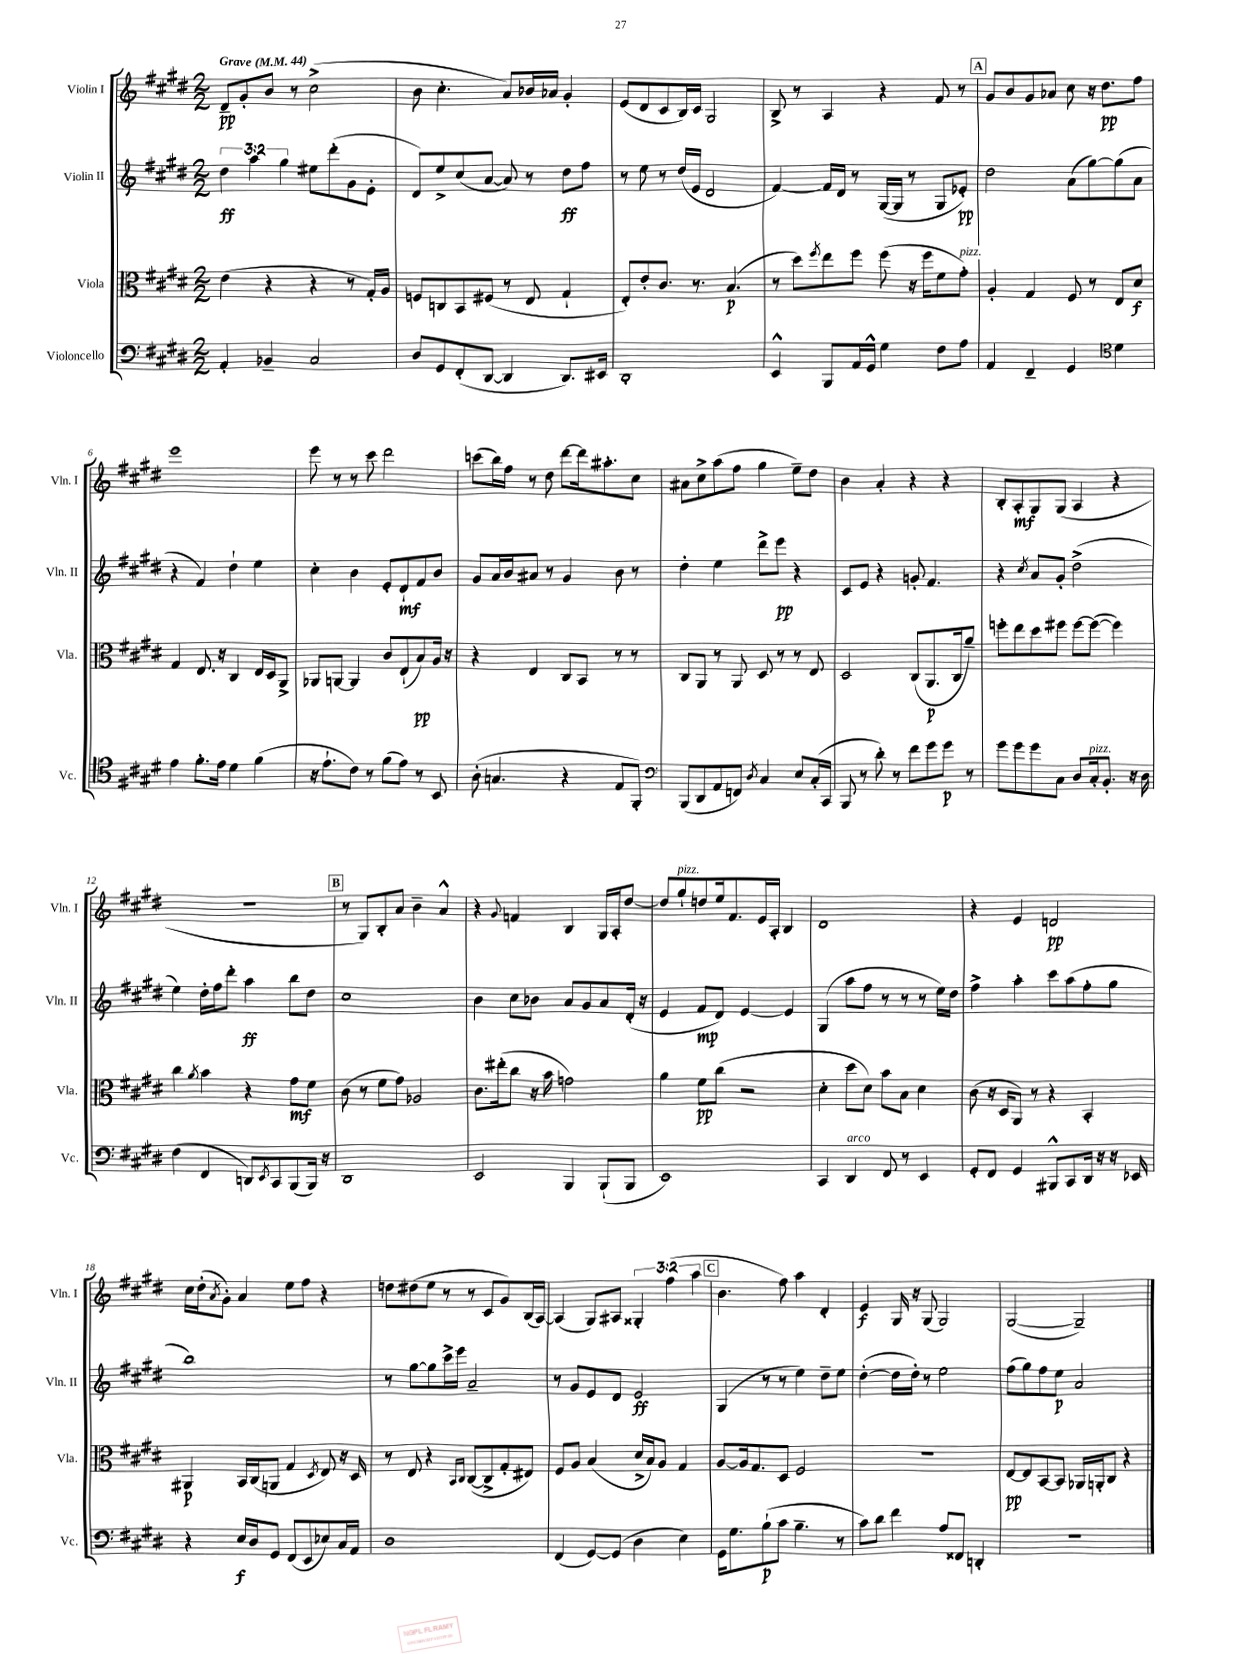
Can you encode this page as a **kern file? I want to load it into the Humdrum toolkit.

**kern	**dynam	**kern	**dynam	**kern	**dynam	**kern	**dynam
*part4	*part4	*part3	*part3	*part2	*part2	*part1	*part1
*staff4	*staff4	*staff3	*staff3	*staff2	*staff2	*staff1	*staff1
*I"Violoncello	*	*I"Viola	*	*I"Violin II	*	*I"Violin I	*
*I'Vc.	*	*I'Vla.	*	*I'Vln. II	*	*I'Vln. I	*
*clefF4	*	*clefC3	*	*clefG2	*	*clefG2	*
*k[f#c#g#d#]	*	*k[f#c#g#d#]	*	*k[f#c#g#d#]	*	*k[f#c#g#d#]	*
*M2/2	*	*M2/2	*	*M2/2	*	*M2/2	*
*MM44	*	*MM44	*	*MM44	*	*MM44	*
=1	=1	=1	=1	=1	=1	=1	=1
!	!	!	!	!	!	!LO:TX:a:B:t=Grave	!
4AA'/	.	(4e\	.	6dd#\	ff	8d#~/L	pp
.	.	.	.	.	.	8g#'/	.
.	.	.	.	6aa\	.	.	.
4BB-X~/	.	4r	.	.	.	8b/J	.
.	.	.	.	6gg#\	.	.	.
.	.	.	.	.	.	8r	.
2C#/	.	4r	.	8ee#X\L	.	(2cc#^\	.
.	.	.	.	(8ddd#'\	.	.	.
.	.	8r	.	8g#\	.	.	.
.	.	16G#'/LL)	.	8e'\J	.	.	.
.	.	16A/JJ	.	.	.	.	.
=2	=2	=2	=2	=2	=2	=2	=2
8D#/L	.	8Fn/L	.	8d#/L)	.	8b\	.
8GG#/	.	8Cn/	.	8ee^/	.	4.cc#'\	.
(8FF#'/	.	8BB/	.	(8cc#/	.	.	.
[8DD#/J	.	(8F#X/J	.	[8a/J	.	.	.
4DD#/]	.	8r	.	8a/])	.	8a/L)	.
.	.	8E/	.	8r	.	16b-X/L	.
.	.	.	.	.	.	16a-X/JJ	.
8.DD#/L)	.	4G#`/	.	8dd#\L	ff	4g#'/	.
.	.	.	.	8ff#\J	.	.	.
16EE#X/Jk	.	.	.	.	.	.	.
=3	=3	=3	=3	=3	=3	=3	=3
1DD#'	.	8E'/L)	.	8r	.	(8e/L	.
.	.	8e'/	.	8ee\	.	8d#/	.
.	.	8.c#/J	.	8r	.	8c#/	.
.	.	.	.	(16dd#/LL	.	16B/L)	.
.	.	8.r	.	16e/JJ	.	16c#/JJ	.
.	.	.	.	2d#/	.	2G#/	.
.	.	(4.B/	p	.	.	.	.
=4	=4	=4	=4	=4	=4	=4	=4
4EE^^/	.	8r	.	[4f#/)	.	8B^/	.
.	.	8dd#\L)	.	.	.	8r	.
.	.	8qff#/	.	.	.	.	.
8BBB/L	.	8ee\	.	16f#/LL]	.	4A/	.
.	.	.	.	16d#/JJ	.	.	.
16AA/L	.	8ff#\J	.	8r	.	.	.
16GG#^^/JJ	.	.	.	.	.	.	.
4G#\	.	(8ff#\	.	([16G#/LL	.	4r	.
.	.	.	.	16G#/JJ]	.	.	.
.	.	16r	.	8r	.	.	.
.	.	16ff#\KL	.	.	.	.	.
8F#\L	.	8f#\	.	8G#/L	.	8f#/	.
!	!	!LO:TX:a:i:t=pizz.	!	!	!	!	!
8A\J	.	8g#'\J)	.	8e-X'/J)	pp	8r	.
!!LO:REH:place=s1:t=A
=5	=5	=5	=5	=5	=5	=5	=5
4AA/	.	4A'/	.	2dd#\	.	8g#/L	.
.	.	.	.	.	.	8b/	.
4FF#~/	.	4G#/	.	.	.	8g#/	.
.	.	.	.	.	.	8a-X/J	.
4GG#/	.	8F#/	.	(8a\L	.	8cc#\	.
.	.	8r	.	[8gg#\)	.	16r	.
.	.	.	.	.	.	8.dd#\L	pp
*clefC4	*	*	*	*	*	*	*
4d#\	.	8E/L	.	(8gg#\]	.	.	.
.	.	8d#/J	f	8a\J	.	8ff#\J	.
!!LO:LB:g=z
=6	=6	=6	=6	=6	=6	=6	=6
4e\	.	4G#/	.	4r	.	1eee	.
8.f#'\L	.	8.E/	.	4f#/)	.	.	.
16e\Jk	.	16r	.	.	.	.	.
4d#\	.	4C#/	.	4dd#`\	.	.	.
(4f#\	.	16E/LL	.	4ee\	.	.	.
.	.	16D#/J	.	.	.	.	.
.	.	8AA^/J	.	.	.	.	.
=7	=7	=7	=7	=7	=7	=7	=7
16r	.	8AA-X/L	.	4cc#'\	.	8eee\	.
8.e`\L	.	.	.	.	.	.	.
.	.	[8AAn/J	.	.	.	8r	.
8c#\J)	.	4AA/]	.	4b\	.	8r	.
8r	.	.	.	.	.	8ccc#\	.
(8f#\L	.	8c#/L	.	8e'/L	.	2ddd#\	.
8e\J)	.	(8E`/	.	8d#`/	mf	.	.
8r	.	8B/)	pp	8f#/	.	.	.
8BB/	.	16A/Jk	.	8b/J	.	.	.
.	.	16r	.	.	.	.	.
=8	=8	=8	=8	=8	=8	=8	=8
(8A'\	.	4r	.	8g#/L	.	(8cccn\L	.
4.Gn/	.	.	.	16a/L	.	16bb\L)	.
.	.	.	.	16b/J	.	16ff#\JJ	.
.	.	4E/	.	8a#X/J	.	8r	.
.	.	.	.	8r	.	8dd#\	.
4r	.	8C#/L	.	4g#/	.	[8ddd#\L	.
.	.	8BB/J	.	.	.	16ddd#\k]	.
.	.	.	.	.	.	8.aa#X'\	.
8E/L	.	8r	.	8b\	.	.	.
8FF#'/J)	.	8r	.	8r	.	8cc#\J	.
=9	=9	=9	=9	=9	=9	=9	=9
*clefF4	*	*	*	*	*	*	*
(8BBB/L	.	8C#/L	.	4dd#'\	.	8a#X\L	.
8DD#/	.	8AA/J	.	.	.	8cc#^\	.
8AA/	.	8r	.	4ee\	.	(8aa\	.
8FFn/J)	.	8AA/	.	.	.	8ff#\J	.
8qD#/	.	.	.	.	.	.	.
4C#/	.	8D#/	.	8ddd#^\L	.	4gg#\	.
.	.	8r	.	8eee\J	pp	.	.
8E/L	.	8r	.	4r	.	8ee~\L)	.
(16C#'/L	.	8E/	.	.	.	8dd#\J	.
16CC#/JJ	.	.	.	.	.	.	.
=10	=10	=10	=10	=10	=10	=10	=10
8BBB/	.	2D#/	.	8c#/L	.	4b\	.
8r	.	.	.	8e/J	.	.	.
8d#'\)	.	.	.	4r	.	4a'/	.
8r	.	.	.	.	.	.	.
8f#\L	.	(8C#/L	.	8gn'/	.	4r	.
8g#\	.	8.AA/	p	4.f#/	.	.	.
8g#\J	p	.	.	.	.	4r	.
.	.	16C#/k	.	.	.	.	.
8r	.	8a~/J)	.	.	.	.	.
=11	=11	=11	=11	=11	=11	=11	=11
8g#\L	.	8ffn'\L	.	4r	.	8B'/L	.
8g#\	.	8ee\	.	.	.	8A'/	mf
.	.	.	.	8qcc#/	.	.	.
8g#\	.	8dd#\	.	8a/L	.	8G#/	.
8C#\J	.	8ff#X\J	.	8g#'/J	.	(8G#/J	.
8D#/L	.	[8ff#\L	.	(2dd#^\	.	4A/	.
!LO:TX:a:i:t=pizz.	!	!	!	!	!	!	!
16C#'/k	.	(8ff#\J_	.	.	.	.	.
8.BB'/J	.	.	.	.	.	.	.
.	.	4ff#\])	.	.	.	4r	.
16r	.	.	.	.	.	.	.
16D#\	.	.	.	.	.	.	.
!!LO:LB:g=z
=12	=12	=12	=12	=12	=12	=12	=12
(4F#\	.	4cc#\	.	4ee\)	.	1r	.
.	.	8qa/	.	.	.	.	.
4FF#/	.	4b\	.	16dd#'\LL	.	.	.
.	.	.	.	16ff#\J	.	.	.
.	.	.	.	8ddd#'\J	.	.	.
8DDn/L)	.	4r	.	4aa\	ff	.	.
8qEE/	.	.	.	.	.	.	.
8CC#/	.	.	.	.	.	.	.
(8BBB/	.	8g#\L	mf	8bb\L	.	.	.
16BBB/Jk)	.	8f#\J	.	8dd#\J	.	.	.
16r	.	.	.	.	.	.	.
!!LO:REH:place=s1:t=B
=13	=13	=13	=13	=13	=13	=13	=13
1DD#	.	(8c#\	.	1cc#	.	8r	.
.	.	8r	.	.	.	8G#/L)	.
.	.	8f#\L	.	.	.	8B'/	.
.	.	8g#\J)	.	.	.	8a/J	.
.	.	2A-X/	.	.	.	4b~\	.
.	.	.	.	.	.	4a^^/	.
=14	=14	=14	=14	=14	=14	=14	=14
2EE/	.	8.c#\L	.	4b\	.	4r	.
.	.	(16ee#X'\k	.	.	.	.	.
.	.	.	.	.	.	8qqg#/	.
.	.	8cc#\J	.	8cc#\L	.	4fn/	.
.	.	16r	.	8b-X\J	.	.	.
.	.	16b\	.	.	.	.	.
4BBB/	.	2gn\)	.	8a/L	.	4B/	.
.	.	.	.	8g#/	.	.	.
(8BBB`/L	.	.	.	8a/	.	16G#/LL	.
.	.	.	.	.	.	16A'/J	.
8BBB/J	.	.	.	(16d#'/Jk	.	[8dd#/J	.
.	.	.	.	16r	.	.	.
=15	=15	=15	=15	=15	=15	=15	=15
1EE)	.	4a\	.	4e/	.	8dd#/L]	.
!	!	!	!	!	!	!LO:TX:a:i:t=pizz.	!
.	.	.	.	.	.	8gg#`/	.
.	.	8f#\L	pp	8f#/L	mp	8ddn/	.
.	.	(8cc#\J	.	8d#/J)	.	16ee/k	.
.	.	.	.	.	.	8.f#/	.
.	.	2r	.	[4e/	.	.	.
.	.	.	.	.	.	16e/L	.
.	.	.	.	.	.	16A'/JJ	.
.	.	.	.	4e/]	.	4B/	.
=16	=16	=16	=16	=16	=16	=16	=16
4CC#/	.	4d#'\	.	(4G#/	.	1d#	.
!LO:TX:a:i:t=arco	!	!	!	!	!	!	!
4DD#/	.	8dd#\L	.	8aa\L	.	.	.
.	.	8d#\J)	.	8ff#\J	.	.	.
8FF#/	.	8b\L	.	8r	.	.	.
8r	.	8B\J	.	8r	.	.	.
4EE/	.	4d#\	.	8r	.	.	.
.	.	.	.	16ee\LL)	.	.	.
.	.	.	.	16dd#\JJ	.	.	.
=17	=17	=17	=17	=17	=17	=17	=17
8GG#'/L	.	(8c#\	.	4ff#^\	.	4r	.
8FF#/J	.	16r	.	.	.	.	.
.	.	16D#/KL	.	.	.	.	.
4GG#/	.	8AA/J)	.	4aa'\	.	4e/	.
.	.	8r	.	.	.	.	.
8BBB#X^^/L	.	4r	.	8ccc#\L	.	2dn/	pp
8CC#/	.	.	.	(8aa\	.	.	.
16DD#/Jk	.	4BB'/	.	8ff#'\	.	.	.
16r	.	.	.	.	.	.	.
16r	.	.	.	8gg#\J	.	.	.
16EE-X/	.	.	.	.	.	.	.
!!LO:LB:g=z
=18	=18	=18	=18	=18	=18	=18	=18
4r	.	4AA#X/	p	1bb)	.	16cc#\LL	.
.	.	.	.	.	.	(16dd#'\J	.
.	.	.	.	.	.	8qa/	.
.	.	.	.	.	.	8g#'\J)	.
16E/LL	f	16BB/LL	.	.	.	4a/	.
16D#/J	.	(16C#/J	.	.	.	.	.
8GG#/J	.	8AAn/J	.	.	.	.	.
(8FF#/L	.	4G#/	.	.	.	8ee\L	.
8EE/	.	.	.	.	.	8ff#\J	.
.	.	8qD#/	.	.	.	.	.
8E-X/)	.	8E/)	.	.	.	4r	.
16C#/L	.	16r	.	.	.	.	.
16AA/JJ	.	16D#/	.	.	.	.	.
=19	=19	=19	=19	=19	=19	=19	=19
1D#	.	8r	.	8r	.	8ddn\L	.
.	.	8E/	.	[8gg#\L	.	(8dd#X\	.
.	.	4r	.	8gg#\]	.	8ee\J	.
.	.	.	.	16ccc#^\L	.	8r	.
.	.	.	.	16eee\JJ	.	.	.
.	.	16qqBB/LL	.	.	.	.	.
.	.	16qqC#/JJ	.	.	.	.	.
.	.	([8C#/L	.	2a~/	.	8r	.
.	.	8C#^/]	.	.	.	8c#/L	.
.	.	8G#'/	.	.	.	8g#/)	.
.	.	8E#X/J)	.	.	.	(16B/L	.
.	.	.	.	.	.	[16A/JJ)	.
=20	=20	=20	=20	=20	=20	=20	=20
(4FF#/	.	8F#/L	.	8r	.	(4A/]	.
.	.	8A/J	.	8g#/L	.	.	.
[8GG#/L)	.	(4B/	.	8e/	.	8G#/L)	.
(8GG#/J]	.	.	.	8d#/J	.	8A#X/J	.
4D#\	.	16d#^/LL	.	2e/	ff	6G##X'/	.
.	.	16B/J)	.	.	.	.	.
.	.	8A/J	.	.	.	.	.
.	.	.	.	.	.	(6ff#\	.
4E\)	.	4G#/	.	.	.	.	.
.	.	.	.	.	.	6aa\	.
!!LO:REH:place=s1:t=C
=21	=21	=21	=21	=21	=21	=21	=21
16GG#\KL	.	[8A/L	.	(4G#/	.	4.b\	.
8.G#\	.	.	.	.	.	.	.
.	.	16A/k]	.	.	.	.	.
.	.	8.G#/	.	.	.	.	.
(8B`\	p	.	.	8r	.	.	.
8c#\J	.	8D#/J	.	8r	.	8ff#\)	.
4.B~\	.	2F#/	.	4ee\)	.	4aa\	.
.	.	.	.	8dd#~\L	.	4d#'/	.
8r	.	.	.	8ee\J	.	.	.
=22	=22	=22	=22	=22	=22	=22	=22
8c#\L)	.	1r	.	([4dd#'\	.	4e/	f
8d#\J	.	.	.	.	.	.	.
4f#\	.	.	.	16dd#\LL]	.	16G#/	.
.	.	.	.	16dd#'\JJ)	.	16r	.
.	.	.	.	8r	.	(8G#/	.
8A/L	.	.	.	2ee\	.	2G#/)	.
8FF##X/J	.	.	.	.	.	.	.
4DDn'/	.	.	.	.	.	.	.
=23	=23	=23	=23	=23	=23	=23	=23
1r	.	[8E/L	pp	(8ff#\L	.	([2G#/	.
.	.	8E/]	.	8gg#\)	.	.	.
.	.	[8BB/	.	8ff#\	.	.	.
.	.	8BB/J]	.	8ee\J	p	.	.
.	.	16AA-X/LL	.	2a/	.	2G#~/])	.
.	.	16AAn'/J	.	.	.	.	.
.	.	8C#/J	.	.	.	.	.
.	.	4r	.	.	.	.	.
==	==	==	==	==	==	==	==
*-	*-	*-	*-	*-	*-	*-	*-
